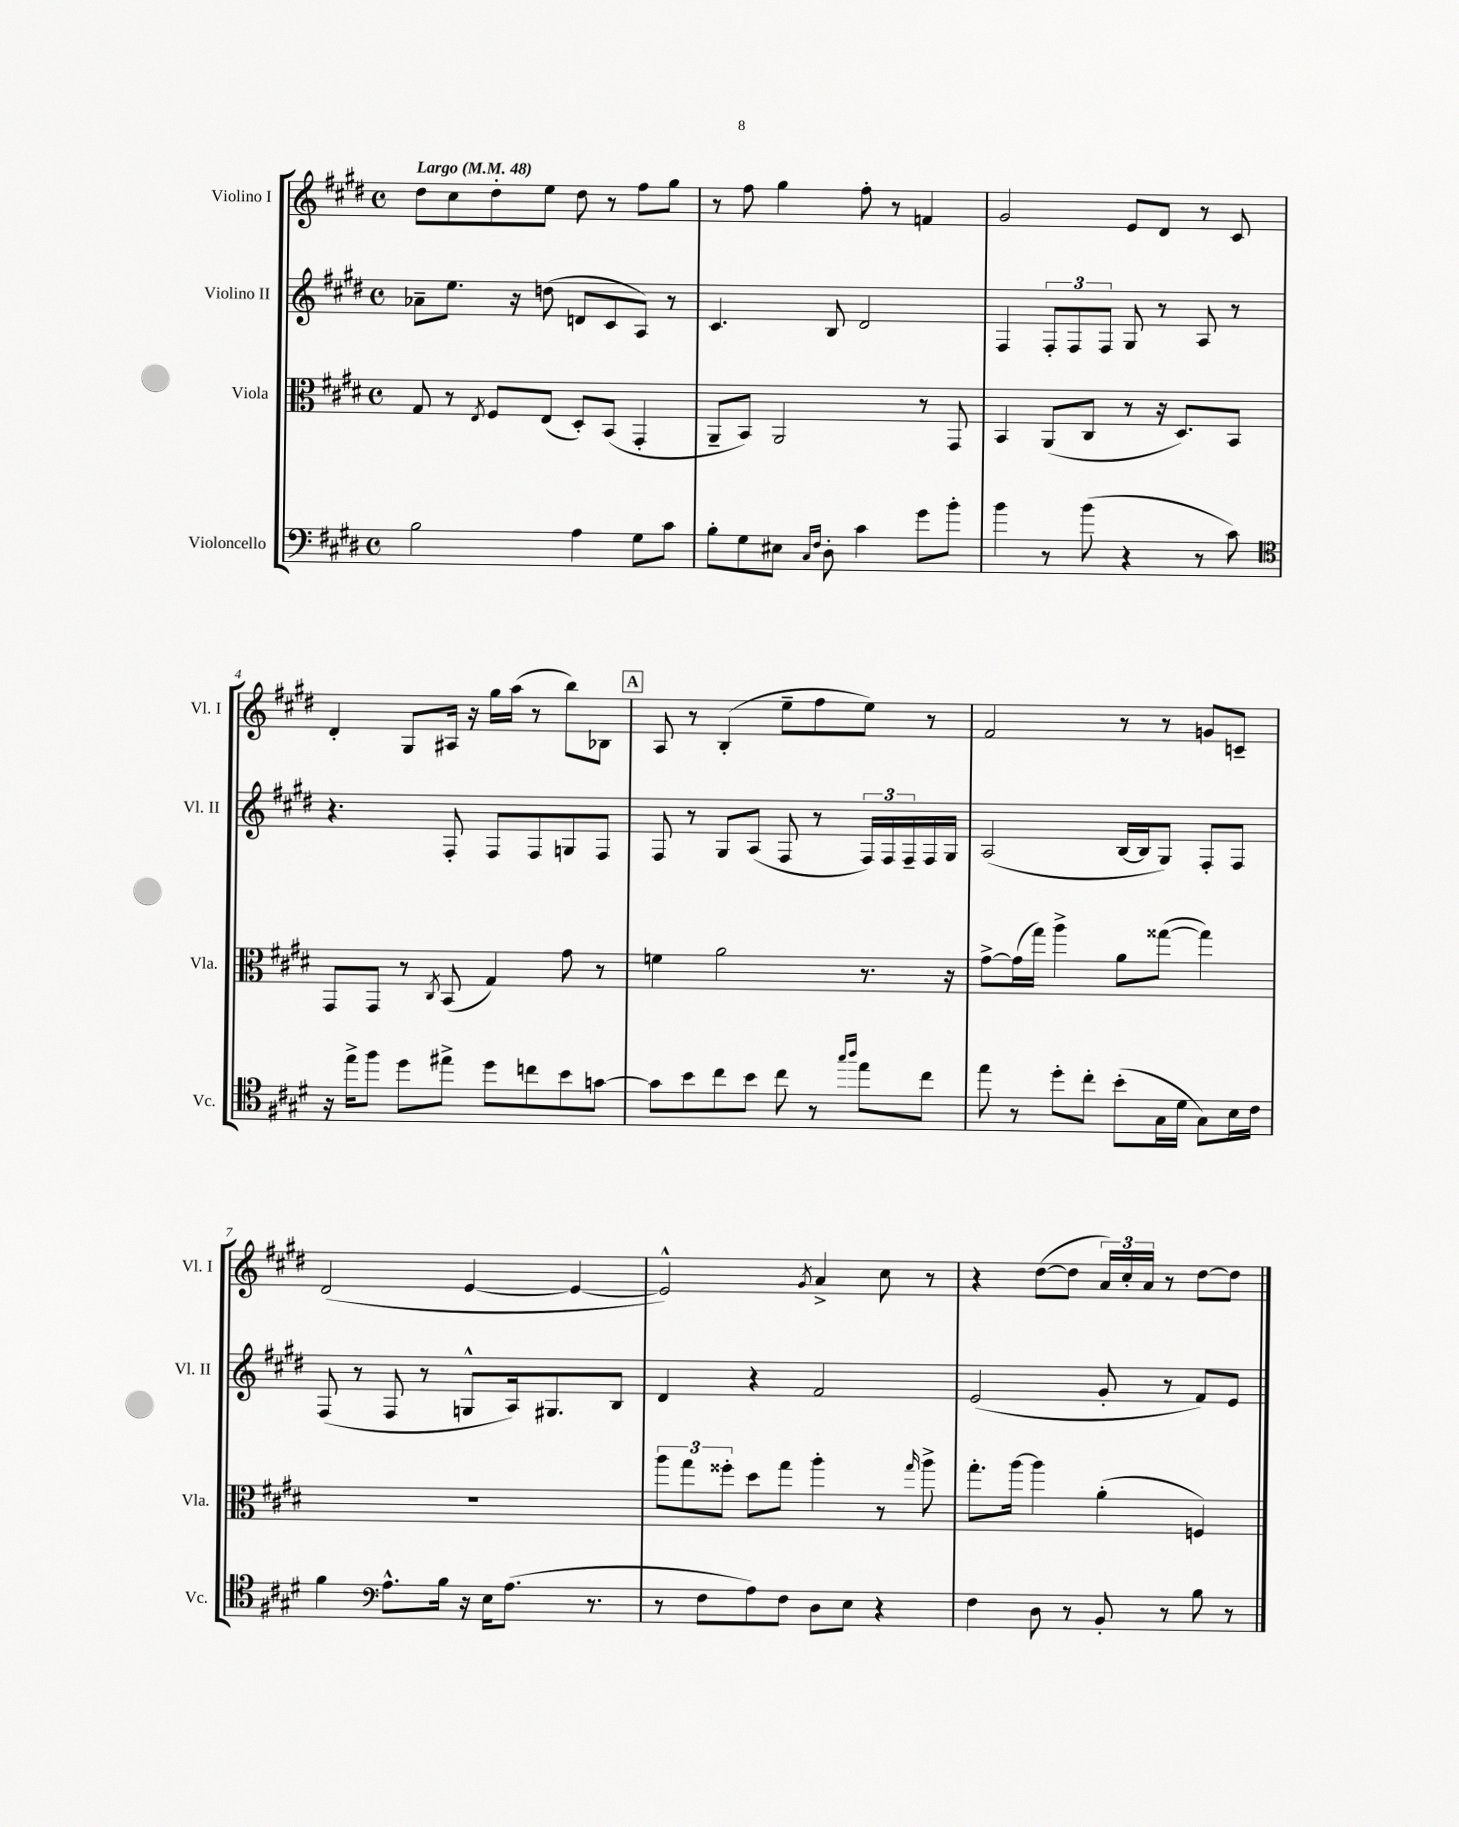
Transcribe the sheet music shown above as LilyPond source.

<<
\new StaffGroup <<
\new Staff = "s0" \with { instrumentName = "Violino I" shortInstrumentName = "Vl. I" } {
    \clef treble \key e \major \defaultTimeSignature \time 4/4 \tempo "Largo" 4 = 48
    dis''8 cis''8 dis''8-. e''8 dis''8 r8 fis''8 gis''8 |
    r8 fis''8 gis''4 fis''8-. r8 f'4 |
    gis'2 e'8 dis'8 r8 cis'8 |
    dis'4-. gis8 ais16 r16 gis''16 a''16( r8 b''8) bes8 |
    \mark \markup { \box "A" } a8 r8 b4-.( e''8-- fis''8 e''8) r8 |
    fis'2 r8 r8 g'8 c'8-- |
    dis'2( e'4~ e'4~ |
    e'2-^) \acciaccatura { gis'8 } a'4-> cis''8 r8 |
    r4 dis''8~( dis''8 \tuplet 3/2 { a'16) cis''16-. a'16 } r8 dis''8~ dis''8 \bar "|." |
}
\new Staff = "s1" \with { instrumentName = "Violino II" shortInstrumentName = "Vl. II" } {
    \clef treble \key e \major \defaultTimeSignature \time 4/4
    aes'8-- e''8. r16 d''8( d'8 cis'8 a8) r8 |
    cis'4. b8 dis'2 |
    fis4 \tuplet 3/2 { fis8-. fis8 fis8 } gis8 r8 a8 r8 |
    r4. fis8-. fis8 fis8 g8 fis8 |
    \mark \markup { \box "A" } fis8 r8 gis8 a8( fis8 r8 \tuplet 3/2 { fis16) fis16 fis16-- } fis16 gis16 |
    a2( b16~ b16 gis8) fis8-. fis8 |
    fis8( r8 fis8 r8 g8-^ a16) gis8. b8 |
    dis'4 r4 fis'2 |
    e'2( gis'8-. r8 fis'8) e'8 \bar "|." |
}
\new Staff = "s2" \with { instrumentName = "Viola" shortInstrumentName = "Vla." } {
    \clef alto \key e \major \defaultTimeSignature \time 4/4
    gis8 r8 \acciaccatura { e8 } fis8 e8( dis8-.) b,8( gis,4-. |
    a,8-- b,8) a,2 r8 gis,8 |
    b,4 a,8( cis8 r8 r16 dis8.) b,8 |
    gis,8 gis,8 r8 \acciaccatura { cis8 } b,8( gis4) gis'8 r8 |
    \mark \markup { \box "A" } f'4 a'2 r8. r16 |
    gis'8~-> gis'16( gis''16) a''4-> a'8 gisis''8~( gisis''4) |
    R1 |
    \tuplet 3/2 { a''8 gis''8 fisis''8-. } dis''8 gis''8 a''4-. r8 \grace { gis''16 } a''8-> |
    gis''8.-. a''16~ a''4 a'4-.( f4) \bar "|." |
}
\new Staff = "s3" \with { instrumentName = "Violoncello" shortInstrumentName = "Vc." } {
    \clef bass \key e \major \defaultTimeSignature \time 4/4
    b2 a4 gis8 cis'8 |
    b8-. gis8 eis8 \grace { cis16 fis16 } dis8-. cis'4 gis'8 b'8-. |
    b'4 r8 b'8( r4 r8 cis'8) |
    \clef tenor r16 e''16-> fis''8 dis''8 eis''8-> dis''8 c''8 b'8 g'8~ |
    \mark \markup { \box "A" } g'8 b'8 cis''8 b'8 cis''8 r8 \grace { gis''16 a''16 } e''8 cis''8 |
    e''8 r8 dis''8-. cis''8-. b'8-.( gis16 dis'16 gis8) b16 cis'16 |
    fis'4 \clef bass a8.-^ b16 r16 e16 a8.( r8. |
    r8 fis8 a8) fis8 dis8 e8 r4 |
    fis4 dis8 r8 b,8-. r8 b8 r8 \bar "|." |
}
>>
>>
